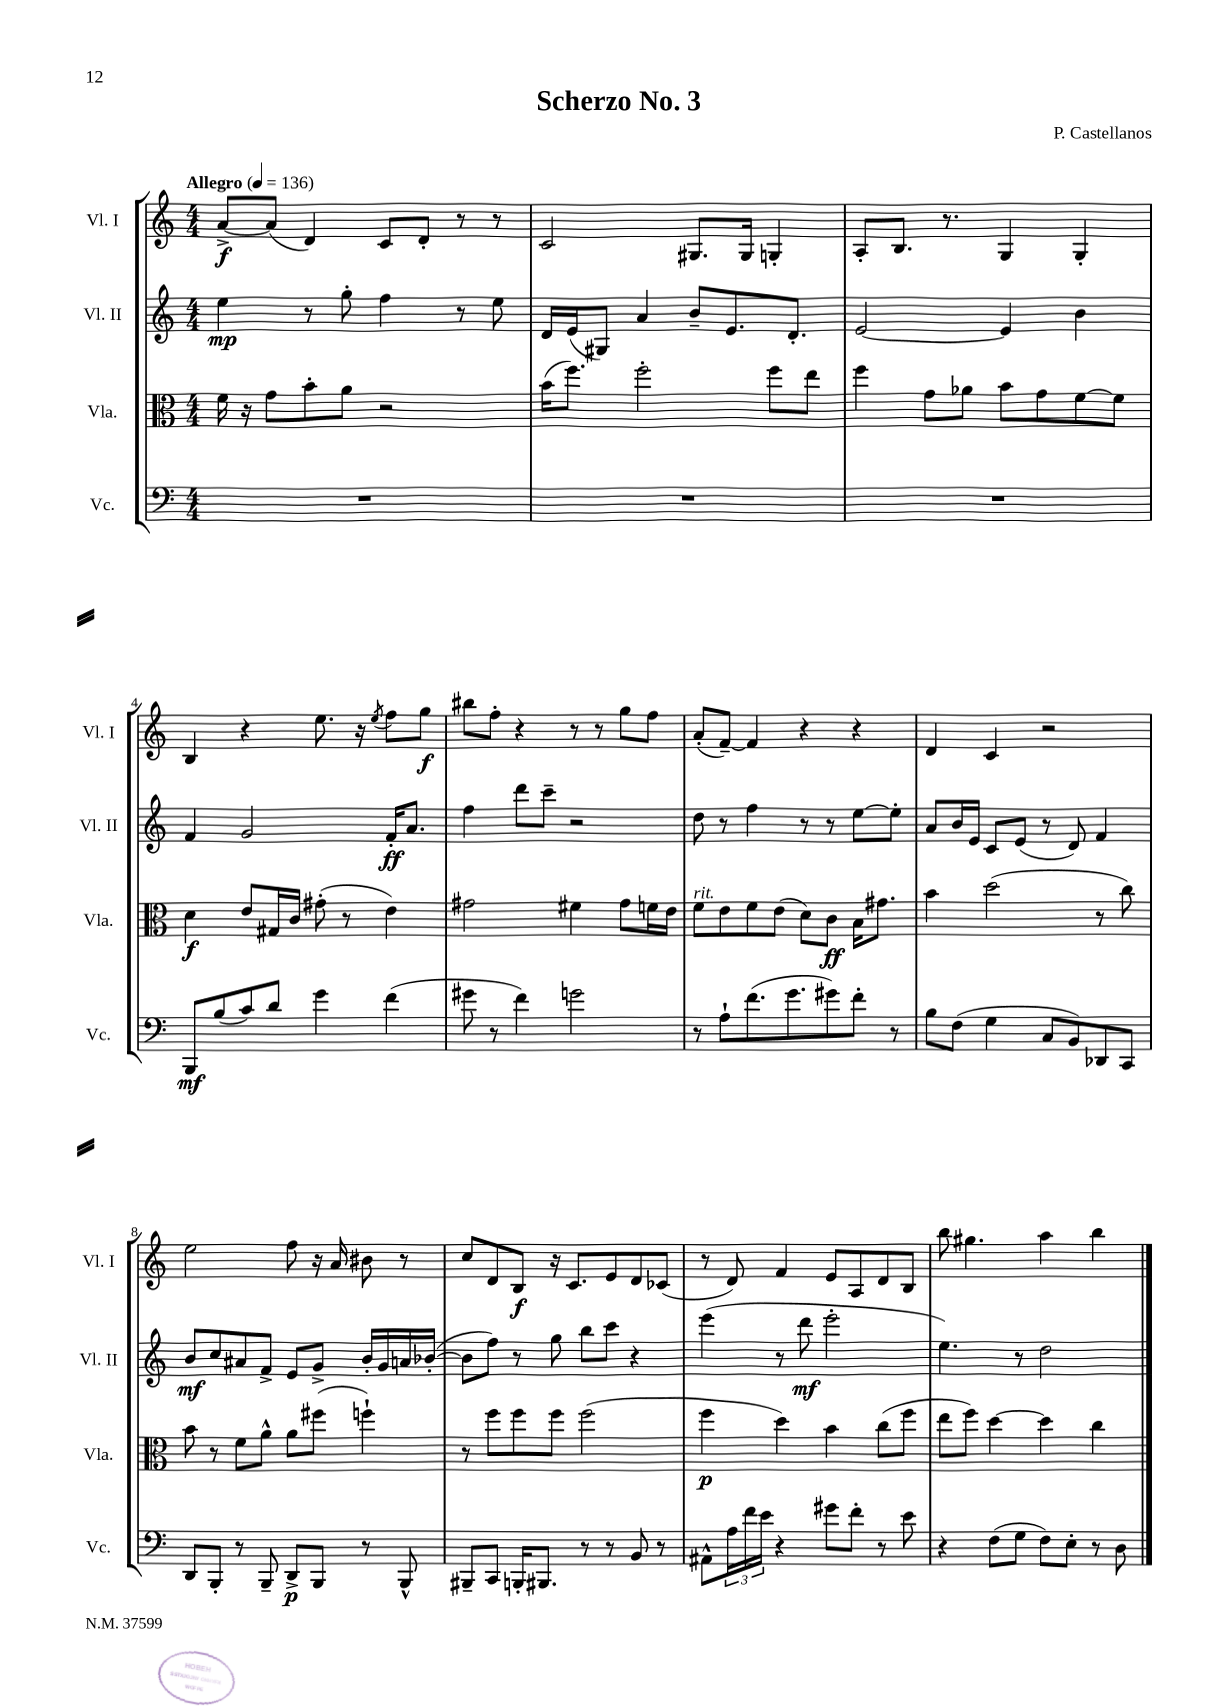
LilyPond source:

\header { title = "Scherzo No. 3" composer = "P. Castellanos" }
<<
\new StaffGroup <<
\new Staff = "s0" \with { instrumentName = "Vl. I" shortInstrumentName = "Vl. I" } {
    \clef treble \key c \major \numericTimeSignature \time 4/4 \tempo "Allegro" 4 = 136
    a'8~->\f a'8( d'4) c'8 d'8-. r8 r8 |
    c'2 gis8. gis16 g4-. |
    a8-. b8. r8. g4 g4-. |
    b4 r4 e''8. r16 \acciaccatura { e''8 } f''8 g''8\f |
    bis''8 f''8-. r4 r8 r8 g''8 f''8 |
    a'8-.( f'8~--) f'4 r4 r4 |
    d'4 c'4 r2 |
    e''2 f''8 r16 a'16 bis'8 r8 |
    c''8 d'8 b8\f r16 c'8. e'8 d'8 ces'8( |
    r8 d'8) f'4 e'8 a8 d'8 b8 |
    b''8 gis''4. a''4 b''4 \bar "|." |
}
\new Staff = "s1" \with { instrumentName = "Vl. II" shortInstrumentName = "Vl. II" } {
    \clef treble \key c \major \numericTimeSignature \time 4/4
    e''4\mp r8 g''8-. f''4 r8 e''8 |
    d'16 e'16( gis8) a'4 b'8-- e'8. d'8.-. |
    e'2~ e'4 b'4 |
    f'4 g'2 f'16-.\ff a'8. |
    f''4 d'''8 c'''8-- r2 |
    d''8 r8 f''4 r8 r8 e''8~ e''8-. |
    a'8 b'16 e'16 c'8 e'8( r8 d'8) f'4 |
    b'8\mf c''8 ais'8 f'8-> e'8 g'8-> b'16-. g'16 a'16 bes'16~-.( |
    bes'8 f''8) r8 g''8 b''8 c'''8 r4 |
    e'''4( r8 d'''8\mf e'''2-. |
    e''4.) r8 d''2 \bar "|." |
}
\new Staff = "s2" \with { instrumentName = "Vla." shortInstrumentName = "Vla." } {
    \clef alto \key c \major \numericTimeSignature \time 4/4
    f'16 r16 g'8 b'8-. a'8 r2 |
    b'16( f''8.) f''2-. f''8 e''8 |
    f''4 g'8 aes'8 b'8 g'8 f'8~ f'8 |
    d'4\f e'8 gis16 c'16 gis'8-.( r8 e'4) |
    gis'2 fis'4 gis'8 f'16 e'16 |
    f'8^\markup { \italic "rit." } e'8 f'8 e'8( d'8) c'8\ff b16 gis'8. |
    b'4 d''2( r8 c''8) |
    b'8 r8 f'8 a'8-^ a'8 fis''8( f''4-!) |
    r8 f''8 f''8 f''8 f''2( |
    f''4\p d''4) b'4 c''8( f''8 |
    e''8 f''8) d''4~ d''4 c''4 \bar "|." |
}
\new Staff = "s3" \with { instrumentName = "Vc." shortInstrumentName = "Vc." } {
    \clef bass \key c \major \numericTimeSignature \time 4/4
    R1 |
    R1 |
    R1 |
    b,,8\mf b8( c'8) d'8 g'4 f'4( |
    gis'8 r8 f'4) g'2 |
    r8 a8-! f'8.( g'8. gis'8) f'8-. r8 |
    b8 f8( g4 c8 b,8) des,8 c,8 |
    d,8 b,,8-. r8 b,,8-- d,8->\p b,,8 r8 b,,8-^ |
    bis,,8-- c,8 b,,16-. bis,,8. r8 r8 b,8 r8 |
    ais,8-^ \tuplet 3/2 { a16 f'16 e'16 } r4 gis'8 f'8-. r8 e'8 |
    r4 f8( g8 f8) e8-. r8 d8 \bar "|." |
}
>>
>>
